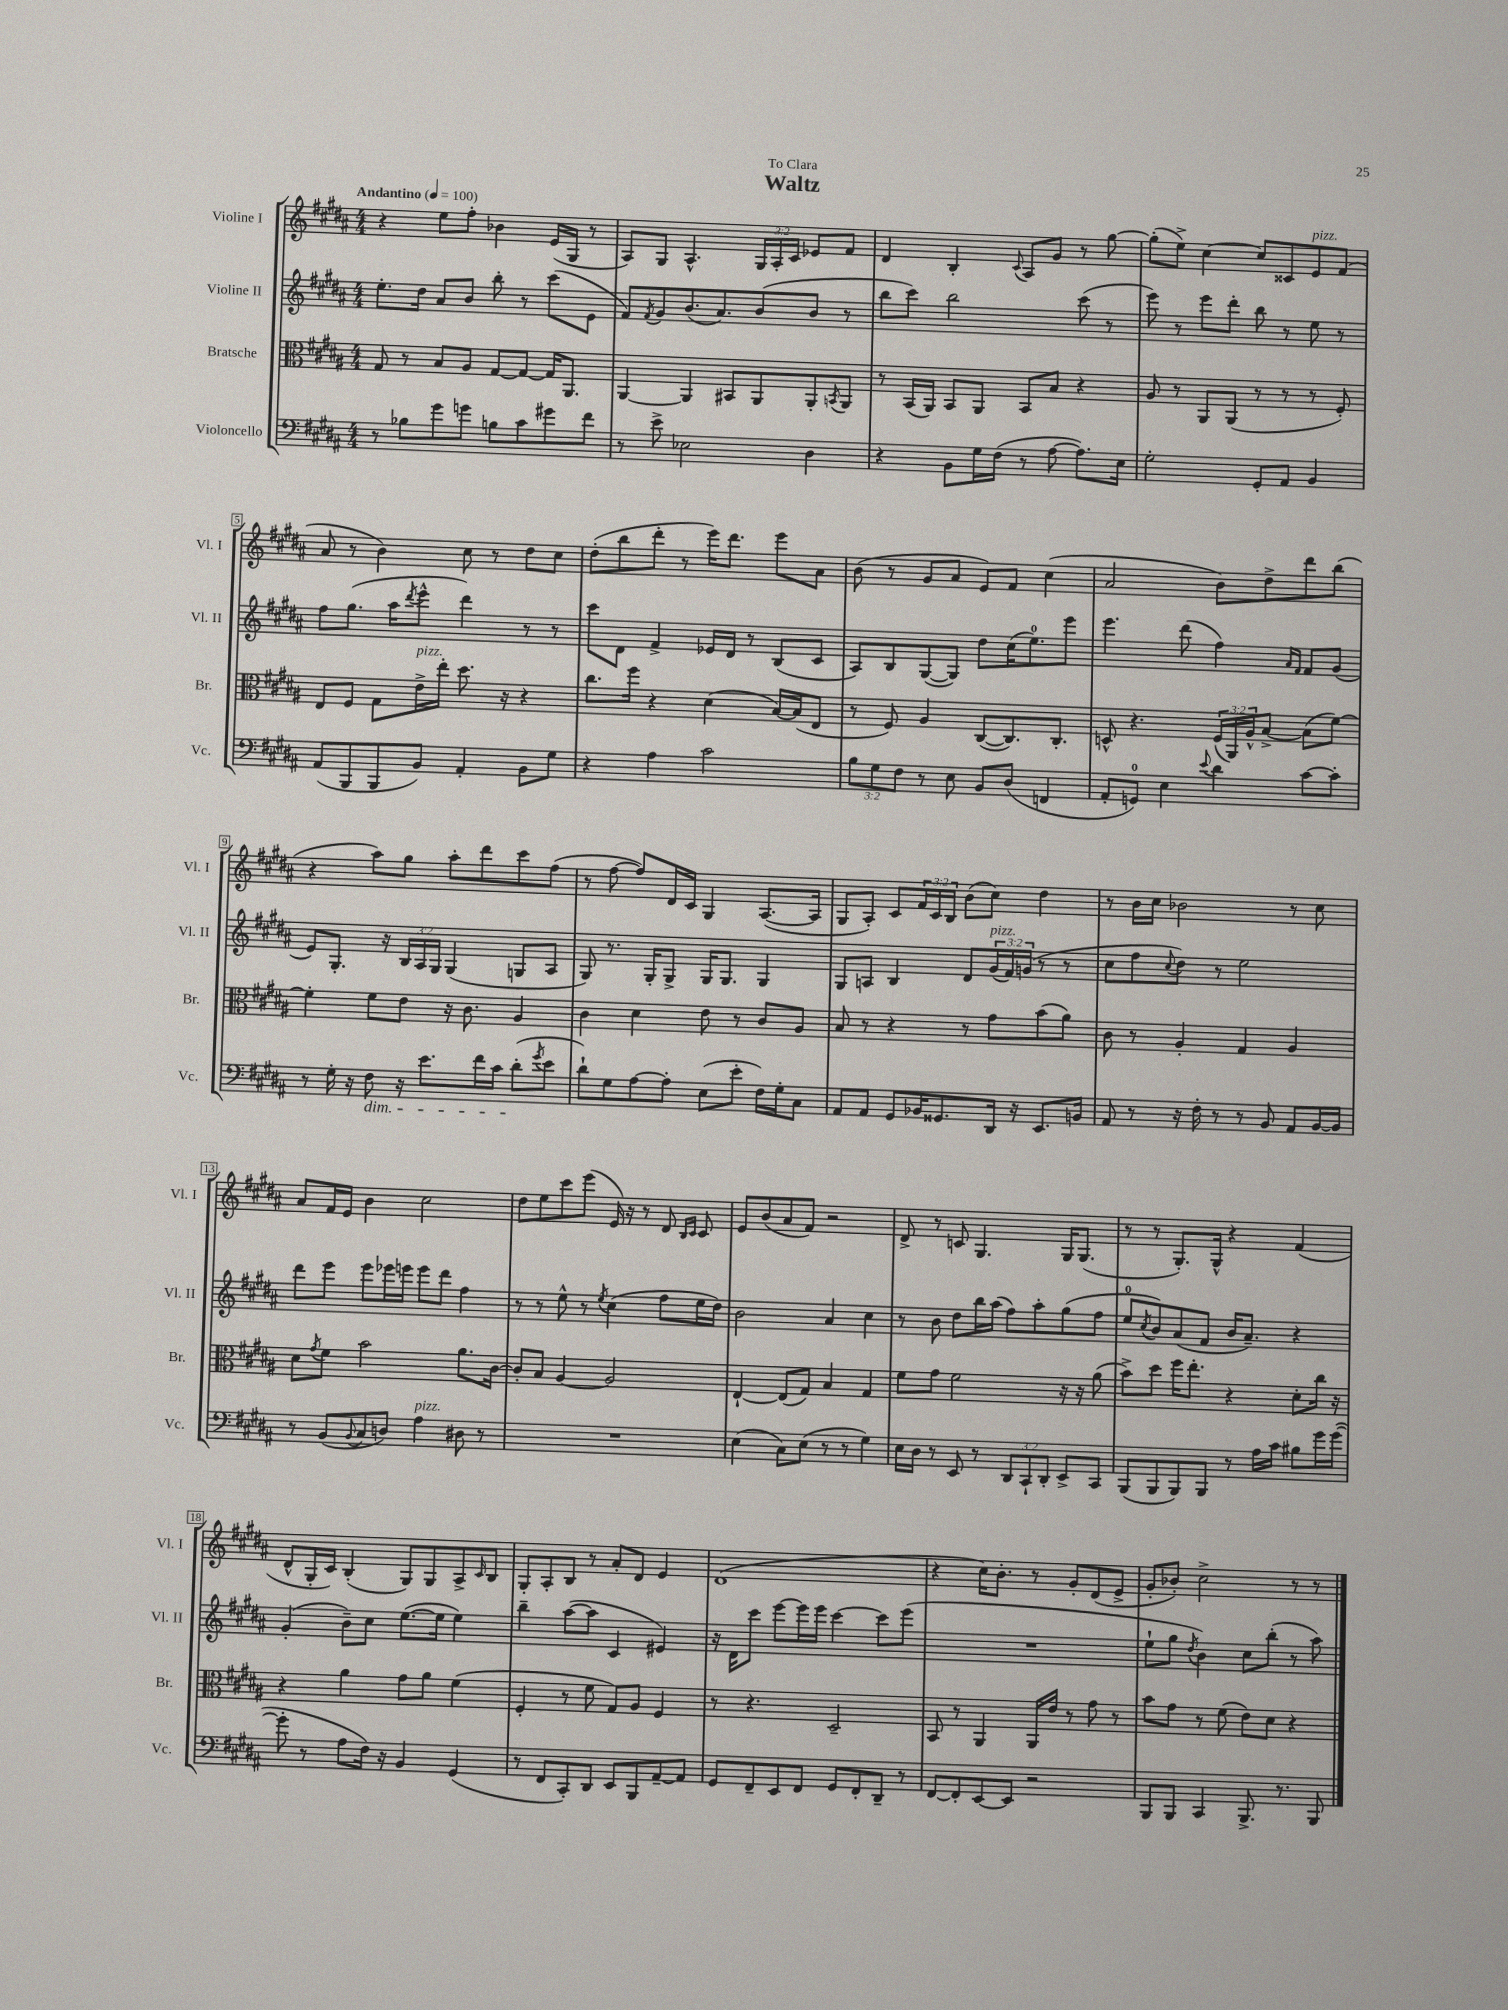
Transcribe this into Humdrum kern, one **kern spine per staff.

**kern	**kern	**kern	**kern
*staff4	*staff3	*staff2	*staff1
*clefF4	*clefC3	*clefG2	*clefG2
*k[f#c#g#d#a#]	*k[f#c#g#d#a#]	*k[f#c#g#d#a#]	*k[f#c#g#d#a#]
*M4/4	*M4/4	*M4/4	*M4/4
*MM100	*MM100	*MM100	*MM100
8r	8G#/	8.ee'\L	4r
8B-\L	8r	.	.
.	.	16dd#\Jk	.
8g#\	8B/L	8a#/L	8ee\L
8g\J	8A#/J	8b/J	8ff#'\J
8B\L	[8G#/L	8bb'\	4b-\
8c#\	8G#/_J	8r	.
8g#\	16G#/]LK	(8ccc#\L	(16e/LL
.	8.AA#/J	.	16G#/JJ
8f#\J	.	8e\J	8r
=	=	=	=
8r	[4AA#/	8f#/L)	8A#/L)
.	.	8qf#/	.
8e^\	.	8g#/	8G#/J
2E-\	4AA#/]	(8.b/	4.A#^^/
.	.	8.a#/)	.
.	8BB#/L	.	.
.	8AA#/	(8b/	24G#/LL
.	.	.	24A#'/
.	.	.	24c#/JJ
4D#\	8AA#'/	8b/J	8e-/L
.	8qBB/	.	.
.	8AA#/J	8r	8f#/J
=	=	=	=
4r	8r	8bb\L	4d#/
.	(16BB/LL	8ccc#\J)	.
.	16AA#/JJ)	.	.
8BB\L	8BB/L	2bb\	4B'/
16G#\L	8AA#/J	.	.
(16F#\JJ	.	.	.
.	.	.	8qqc#/
8r	8BB/L	.	8A#/L
[8A#\	8B/J	.	8g#/J
8.A#\]L)	4r	(8ccc#\	8r
.	.	8r	[8gg#\
16E\Jk	.	.	.
=	=	=	=
2G#'\	8A#/	8eee\)	(8gg#'\]L
.	8r	8r	8ee^\J)
.	8AA#/L	8eee\L	[4cc#\
.	(8AA#/J	8ddd#'\J	.
8GG#'/L	8r	8bb\	8cc#/]L
8AA#/J	8r	8r	8c##/
4BB/	8r	8ee\	8e/
.	8F#'/)	8r	(8f#/J
=	=	=	=
(8AA#/L	8E/L	8ff#\L	8a#/
8BBB/	8F#/J	(8.gg#\J	8r
8BBB/	8G#\L	.	4b\)
.	.	16aa#\LK	.
.	.	8qddd#/	.
8BB/J)	16e^\L	8eee^^\J	.
.	16ee'\JJ	.	.
4AA#'/	8.dd#\	4ddd#\)	8cc#\
.	.	.	8r
.	16r	.	.
8BB\L	4r	8r	8dd#\L
8G#\J	.	8r	8cc#\J
=	=	=	=
4r	8.cc#\L	8ccc#\L	(8dd#'\L
.	.	8d#\J	8bb\
.	16ff#\Jk	.	.
4A#\	4r	4f#^/	8ddd#'\J
.	.	.	8r
2c#\	(4d#\	16e-/LL	16eee\LK)
.	.	16d#/JJ	8.ddd#\J
.	.	8r	.
.	[16B/LL)	(8B/L	8eee\L
.	(16B/]J	.	.
.	8E/J	8c#/J	8a#\J
=	=	=	=
12B\L	8r	8A#/L)	(8b\
12G#\	.	.	.
.	8F#/)	8B/	8r
12F#\J	.	.	.
8r	4A#/	([8G#/	8g#/L
8E\	.	8G#/]J)	8a#/J
8BB/L	([8C#/L	8dd#\L	8e/L)
(8D#/J	8.C#/])	(16cc#\K	8f#/J
.	.	8.ee\)	.
4FF/	.	.	(4cc#\
.	8.C#'/J	.	.
.	.	8eee\J	.
=	=	=	=
8AA#'/L	8D^^/	4.eee\	2a#/
8GG/J)	4.r	.	.
4E\	.	.	.
.	.	(8ddd#\	.
8qqe/	.	.	.
4d#\	(24F#/LL	4ff#\)	8b\L)
.	24AA#/)	.	.
.	24A#^^/J	.	.
.	[8B^/J	.	8dd#^\
.	.	16qqa#/LL	.
.	.	16qqf#/JJ	.
[8c#\L	(8B\]L	8f#/L	8ddd#\
8c#'\]J	[8f#\J)	(8g#/J	(8bb\J
=	=	=	=
8r	4f#'\]	8e/L)	4r
16G#'\	.	8.G#'/J	.
16r	.	.	.
8F#\	8f#\L	.	8aa#\L)
.	.	16r	.
16r	8e\J	24B/LL	8gg#\J
.	.	24A#/	.
8.e\L	.	.	.
.	.	24G#/JJ	.
.	16r	(4G#/	8aa#'\L
.	8.c#\	.	.
16f#\L	.	.	8ddd#\
16c#\JJ	.	.	.
(8d#'\L	4A#/	8G/L	8ccc#\
8qg#/	.	.	.
8e\J	.	8A#/J	(8ff#\J
=	=	=	=
8d#`\L)	4c#\	8G#/)	8r
8G#\	.	8.r	[8ff#\
[8A#\	4d#\	.	8ff#/]L)
.	.	16G#'/LK	.
8A#'\]J	.	8G#^/J	16d#/L
.	.	.	16c#/JJ
(8E\L	8e\	16G#/LK	4G#/
.	.	8.G#/J	.
8e'\J	8r	.	.
16F#\LL)	8c#/L	4G#/	([8.A#/L
16G#'\J	.	.	.
8C#\J	8A#/J	.	.
.	.	.	16A#/]Jk
=	=	=	=
8AA#/L	8B/	8G#/L	8G#/L
8AA#/J	8r	8A/J	8A#'/J)
8GG#/L	4r	4B/	8c#/L
16BB-/K	.	.	24f#/L
.	.	.	24c#/
8.GG##/	.	.	.
.	.	.	24B/JJ
.	8r	8d#/L	(8b\L
16DD#/Jk	8g#\L	(24g#/L	8cc#\J)
.	.	24f#/)	.
16r	.	.	.
.	.	(24g/JJ	.
8.EE/L	(8b\	8r	4dd#\
.	8a#\J)	8r	.
16BB/Jk	.	.	.
=	=	=	=
8AA#/	8c#\	8cc#\L	8r
8r	8r	8ff#\	16b\LL
.	.	.	16cc#\JJ
.	.	8qqcc#/	.
16r	4A#'/	8dd#\J)	2b-\
16F#'\	.	.	.
8r	.	8r	.
8r	4G#/	2ee\	.
8BB/	.	.	.
8AA#/L	4A#/	.	8r
[16BB/L	.	.	8cc#\
16BB/]JJ	.	.	.
=	=	=	=
8r	8d#\L	8ddd#\L	8a#/L
.	8qg#/	.	.
(8BB/L	8f#\J	8eee\J	16f#/L
.	.	.	16e/JJ
8qqBB/	.	.	.
8C#/	2b\	8eee\L	4b\
8D/J)	.	16eee-\L	.
.	.	16eee\JJ	.
4A#\	.	8eee\L	2cc#\
.	.	8ddd#\J	.
8D#\	8.a#\L	4ff#\	.
8r	.	.	.
.	[16c#\Jk	.	.
=	=	=	=
1r	8c#'/]L	8r	8dd#\L
.	8B/J	8r	8ee\
.	[4A#/	8ee^^\	8ccc#\
.	.	8r	(8eee\J
.	.	8qee/	.
.	2A#/]	(4cc#\	16e/)
.	.	.	16r
.	.	.	8r
.	.	8ff#\L	8d#/
.	.	.	16qqB/LL
.	.	.	16qqc#/JJ
.	.	16ee\L	8c#/
.	.	16dd#\JJ)	.
=	=	=	=
(4E\	[4E`/	2b\	8e/L
.	.	.	(8b/
8C#\L)	(8E/]L	.	8a#/
(8E\J	8G#/J)	.	8f#/J)
8r	4B/	4a#/	2r
8r	.	.	.
4G#\)	4G#/	4cc#\	.
=	=	=	=
16E\LL	8f#\L	8r	8d#^/
16D#\JJ	.	.	.
8r	8g#\J	8b\	8r
8EE/	2f#\	8dd#\L	8c/
8r	.	16bb\L	4.G#/
.	.	(16aa#\JJ	.
12DD#/L	.	8ff#\L)	.
12CC#`/	.	.	.
.	.	8aa#'\	.
12DD#'/J	.	.	.
8EE^/L	16r	(8gg#\	16G#/LK
.	16r	.	(8.G#/J
8CC#/J	(8a#\	8ff#\J	.
=	=	=	=
(8BBB/L	8b^\L)	8ee/L	8r
.	.	8qcc#/	.
8BBB/	8dd#\J	8b/)	8r
8BBB/)	16ff#\LK	(8a#/	8.G#'/L)
.	8.ee'\J	.	.
8BBB/J	.	8f#/J	.
.	.	.	16G#^^/Jk
8r	4r	16b/LK	4r
.	.	8.a#~/J)	.
16A#\LL	.	.	.
16c#\JJ	.	.	.
8B#\L	8d#'\L	4r	(4f#/
16g#\L	16cc#\Jk	.	.
([16g#\JJ	16r	.	.
=	=	=	=
8g#'\]	4r	(4g#'/	8d#^^/L
8r	.	.	16G#'/L
.	.	.	16c#/JJ)
8A#\L	4a#\	8b~\L)	(4B'/
16F#\Jk)	.	8cc#\J	.
16r	.	.	.
4BB/	8g#\L	([8.ee\L	8G#/L)
.	8a#\J	.	8G#/
.	.	16ee\]Jk	.
(4GG#/	(4f#\	4ee\)	8A#^/
.	.	.	16qqc#/
.	.	.	8B/J
=	=	=	=
8r	4F#'/	4bb~\	8G#'/L
8FF#/L	.	.	8A#'/
8CC#'/)	8r	([8aa#\L	8B/J
8DD#/J	8f#\	8aa#\]J	8r
8EE/L	8G#/L)	4c#/	8a#'/L
8BBB/	8A#/J	.	8d#/J
[8AA#~/	4F#/	4e#/)	4e/
8AA#/]J	.	.	.
=	=	=	=
8GG#/L	8r	16r	(1d#
.	.	16d#\LK	.
8FF#~/	4.r	8ccc#\J	.
8EE/	.	[8eee\L	.
8FF#/J	.	16eee\]L	.
.	.	16eee\JJ	.
8GG#/L	2D#~/	[4ccc#\	.
8FF#'/	.	.	.
8DD#~/J	.	8ccc#\]L	.
8r	.	(8eee\J	.
=	=	=	=
[8FF#/L	8BB/	1r	4r
8FF#'/]	8r	.	.
[8EE/	4AA#/	.	16cc#\LK)
.	.	.	8.b'\J
8EE/]J	.	.	.
2r	16AA#/LL	.	8r
.	16e/JJ	.	.
.	8r	.	8g#'/L
.	8g#\	.	(8d#/
.	8r	.	8e^/J
=	=	=	=
8BBB/L	8b\L	8ee`\L	8g#'/L
8BBB/J	8g#\J	8gg#\J	8b-'/J)
.	.	8qdd#/	.
4CC#/	8r	4b\)	2cc#^\
.	(8f#\	.	.
8.BBB^/	8e\L)	8cc#\L	.
.	8d#\J	(8bb'\J	.
8.r	.	.	.
.	4r	8r	8r
8BBB/	.	8aa#\)	8r
==	==	==	==
*-	*-	*-	*-
